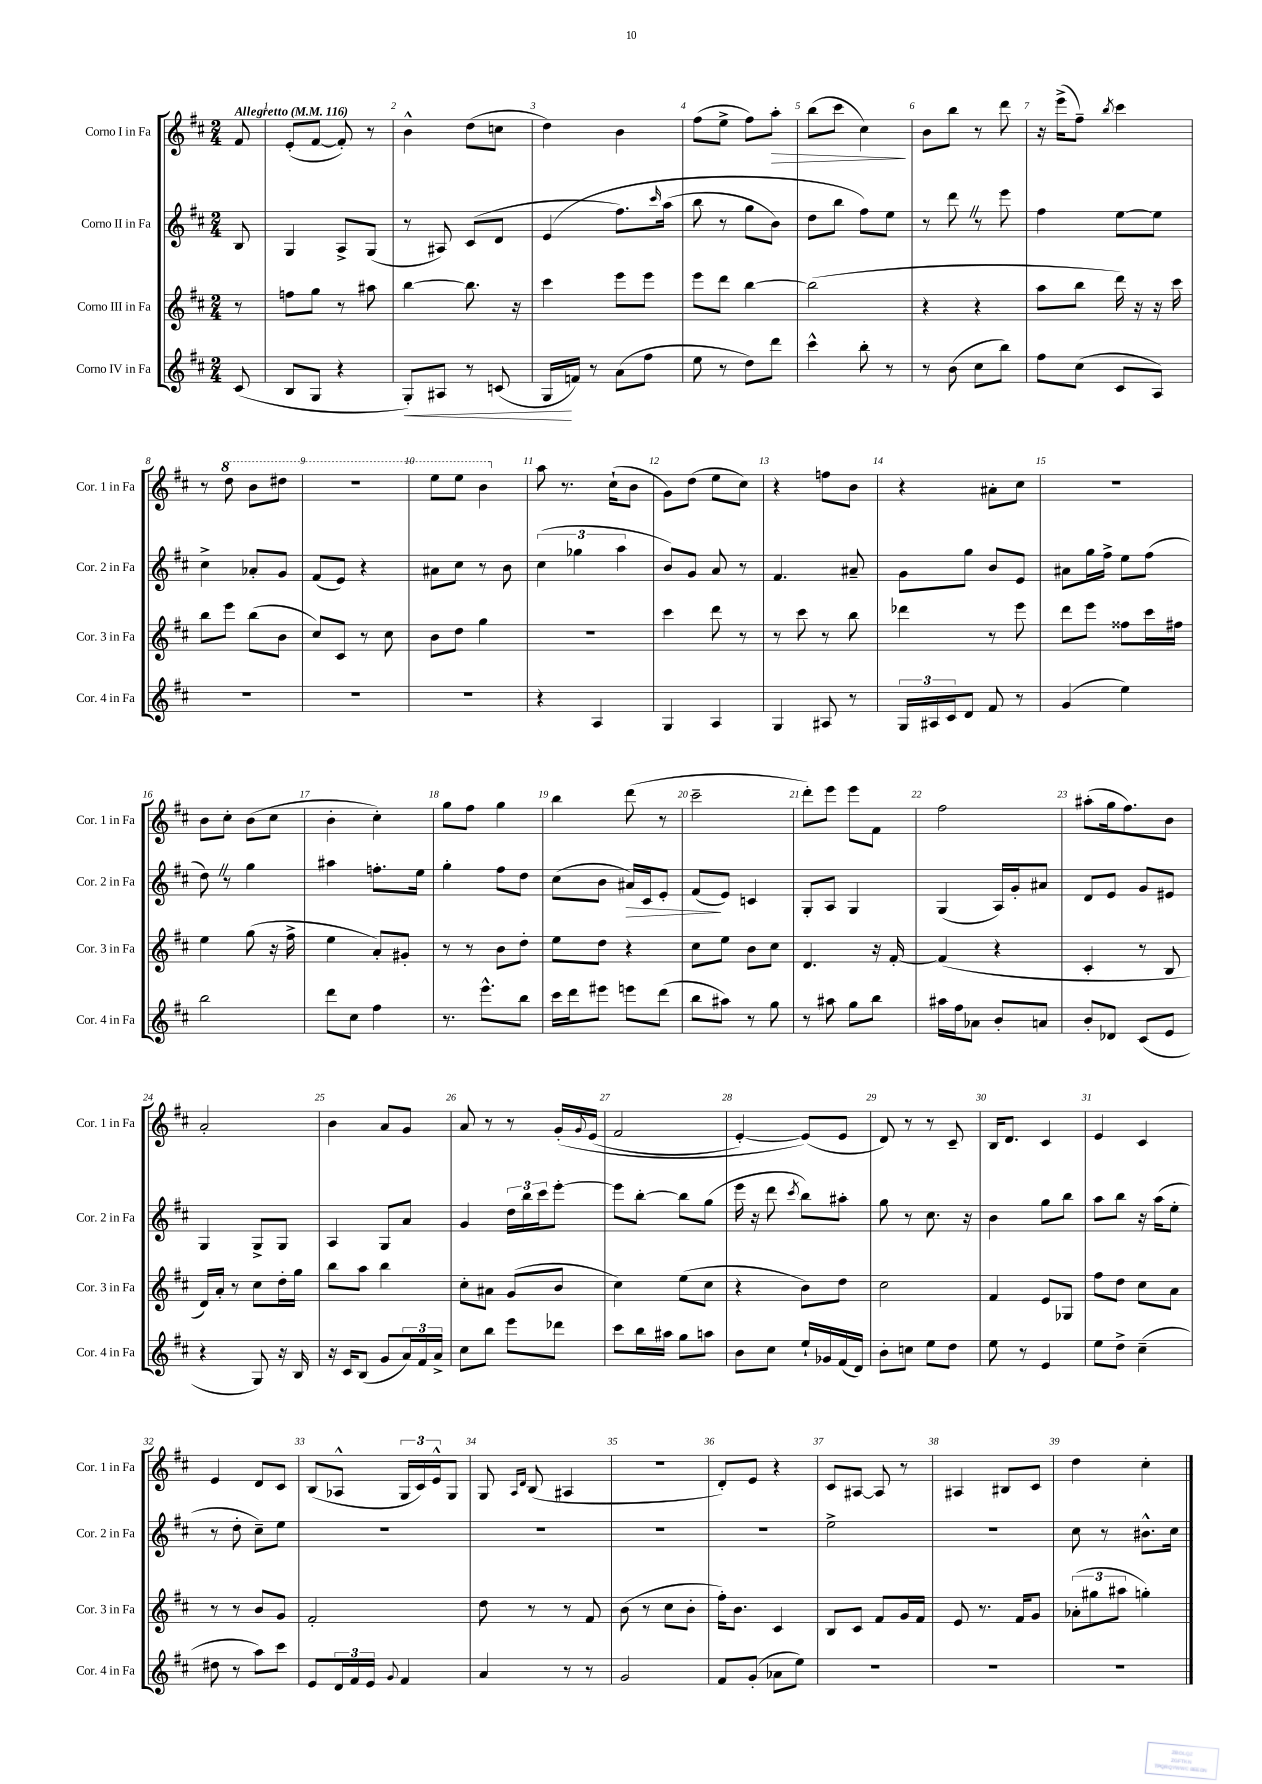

**kern	**kern	**kern	**kern
*staff4	*staff3	*staff2	*staff1
*clefG2	*clefG2	*clefG2	*clefG2
*k[f#c#]	*k[f#c#]	*k[f#c#]	*k[f#c#]
*M2/4	*M2/4	*M2/4	*M2/4
*MM116	*MM116	*MM116	*MM116
(8c#	8r	8B	8f#
=	=	=	=
8B	8ff	4G	(8e'
8G	8gg	.	[8f#
4r	8r	8A^	8f#'])
.	8aa#	(8G	8r
=	=	=	=
8G')	[4bb	8r	4b^^
8A#	.	8A#)	.
8r	8.bb]	(8c#	(8dd
(8c	.	8d	8cc
.	16r	.	.
=	=	=	=
16G	4ccc#	&(4e	4dd)
16f)	.	.	.
8r	.	.	.
(8a	8eee	8.ff#)	4b
8ff#	8eee	.	.
.	.	16qqccc#	.
.	.	(16aa	.
=	=	=	=
8ee	8eee	8bb	(8ff#
8r	8ddd	8r	8ee^
8dd)	[4bb	8gg	8ff#)
8ddd	.	8b)	8aa'
=	=	=	=
4ccc#^^	(2bb]	8dd	(8bb
.	.	8bb	8ccc#
8bb'	.	8ff#&)	4cc#)
8r	.	8ee	.
=	=	=	=
8r	4r	8r	8b
(8b	.	8ddd	8bb
8cc#	4r	8r	8r
8bb)	.	8eee	8ddd
=	=	=	=
8ff#	8aa	4ff#	16r
.	.	.	(16eee^
(8cc#	8bb	.	8ff#~)
.	.	.	8qbb
8c#	16ddd)	[8ee	4ccc#
.	16r	.	.
8A)	16r	8ee]	.
.	16ccc#	.	.
=	=	=	=
2r	8bb	4cc#^	8r
.	8eee	.	8ddd
.	(8bb	8a-'	8bb
.	8b	8g	8ddd#
=	=	=	=
2r	8cc#)	(8f#	2r
.	8c#	8e)	.
.	8r	4r	.
.	8cc#	.	.
=	=	=	=
2r	8b	8a#	8eee
.	8dd	8cc#	8eee
.	4gg	8r	4bb
.	.	8b	.
=	=	=	=
4r	2r	(6cc#	8aa
.	.	.	8.r
.	.	6gg-	.
4A	.	.	.
.	.	.	(16cc#`
.	.	6aa	.
.	.	.	8b
=	=	=	=
4G	4ccc#	8b)	8g)
.	.	8g	(8dd
4A	8ddd	8a	8ee
.	8r	8r	8cc#)
=	=	=	=
4G	8r	4.f#	4r
.	8ccc#	.	.
8A#	8r	.	8ff
8r	8bb	8a#~	8b
=	=	=	=
24G	4ddd-	8g	4r
24A#	.	.	.
24c#	.	.	.
8d	.	8gg	.
8f#	8r	8b	8a#'
8r	8eee	8e	8cc#
=	=	=	=
(4g	8ddd	8a#	2r
.	8eee	16gg	.
.	.	16ff#^	.
4ee)	8ff##	8ee	.
.	16ccc#	(8ff#	.
.	16ff#	.	.
=	=	=	=
2bb	4ee	8dd)	8b
.	.	8r	8cc#'
.	(8gg	4gg	(8b
.	16r	.	8cc#
.	16ff#^	.	.
=	=	=	=
8ddd	4ee	4aa#	4b'
8cc#	.	.	.
4ff#	8a')	8.ff'	4cc#')
.	8g#'	.	.
.	.	16ee	.
=	=	=	=
8.r	8r	4gg'	8gg
.	8r	.	8ff#
8.eee^^	.	.	.
.	8b	8ff#	4gg
8bb	8dd'	8dd	.
=	=	=	=
16ccc#	8ee	(8cc#	4bb
16ddd	.	.	.
8eee#	8dd	8b	.
8eee	4r	16a#)	(8ddd
.	.	16c#	.
(8ddd	.	8e'	8r
=	=	=	=
8bb	8cc#	(8f#	2ccc#~
8aa#)	8ee	8e)	.
8r	8b	4c	.
8gg	8cc#	.	.
=	=	=	=
8r	4.d	8G'	8ddd')
8aa#	.	8A	8eee
8gg	.	4G	8eee
8bb	16r	.	8f#
.	[16f#'	.	.
=	=	=	=
16aa#	(4f#]	(4G	2ff#
16ff#	.	.	.
8a-	.	.	.
8b'	4r	16A)	.
.	.	16g'	.
8a	.	8a#	.
=	=	=	=
8b'	4c#'	8d	(8aa#'
8d-	.	8e	16gg
.	.	.	8.ff#)
(8c#	8r	8g	.
8e	8B	8e#	8b
=	=	=	=
4r	16d)	4G	2a'
.	16a'	.	.
.	8r	.	.
8G)	8cc#	8G^	.
16r	16dd'	8G	.
16B	16gg	.	.
=	=	=	=
16r	8bb	4A	4b
16c#	.	.	.
(8B	8aa	.	.
8g	4bb	8G	8a
24a)	.	8a	8g
24f#	.	.	.
24a^	.	.	.
=	=	=	=
8cc#	8cc#'	4g	8a
8bb	8a#	.	8r
8eee	(8g	24dd	8r
.	.	24bb	.
.	.	24ccc#	.
8ddd-	8b	[8eee'	&(16g'
.	.	.	8qqg
.	.	.	(16e
=	=	=	=
8ccc#	4cc#)	8eee]	2f#
16bb	.	[8bb'	.
16aa#	.	.	.
8gg	(8ee	8bb]	.
8aa	8cc#	(8gg	.
=	=	=	=
8b	4r	16eee	[4e')
.	.	16r	.
8cc#	.	8ddd	.
.	.	8qccc#	.
16ee`	8b)	8bb)	(8e]&)
16g-	.	.	.
(16f#	8dd	8aa#'	8e
16d)	.	.	.
=	=	=	=
8b'	2cc#	8gg	8d)
8cc	.	8r	8r
8ee	.	8.cc#	8r
8dd	.	.	8c#~
.	.	16r	.
=	=	=	=
8ee	4f#	4b	16B
.	.	.	8.d
8r	.	.	.
4e	8e	8gg	4c#
.	8G-	8bb	.
=	=	=	=
8ee	8ff#	8aa	4e
8dd^	8dd	8bb	.
(4cc#~	8cc#	16r	4c#
.	.	(16aa	.
.	8a	8ee'	.
=	=	=	=
8dd#	8r	8r	4e
8r	8r	8dd'	.
8aa)	8b	8cc#~)	8d
8ccc#	8g	8ee	8c#
=	=	=	=
8e	2f#'	2r	(8B
24d	.	.	8A-^^
24f#	.	.	.
24e	.	.	.
8qqg	.	.	.
4f#	.	.	24G
.	.	.	24c#)
.	.	.	24e^^
.	.	.	8G
=	=	=	=
4a	8dd	2r	8G
.	.	.	16qqA
.	.	.	16qqd
.	8r	.	(8B
8r	8r	.	4A#
8r	8f#	.	.
=	=	=	=
2g	(8b	2r	2r
.	8r	.	.
.	8cc#	.	.
.	8b'	.	.
=	=	=	=
8f#	16ff#')	2r	8d')
.	8.b	.	.
(8g'	.	.	8e
8a-	4c#	.	4r
8ee)	.	.	.
=	=	=	=
2r	8B	2ee^	8c#
.	8c#	.	[8A#
.	8f#	.	8A#]
.	16g	.	8r
.	16f#	.	.
=	=	=	=
2r	8e	2r	4A#
.	8.r	.	.
.	.	.	8B#
.	16f#	.	.
.	8g	.	8c#
=	=	=	=
2r	(12a-'	8cc#	4dd
.	12gg#	.	.
.	.	8r	.
.	12aa#	.	.
.	4gg')	8.b#^^	4cc#'
.	.	16cc#	.
==	==	==	==
*-	*-	*-	*-
